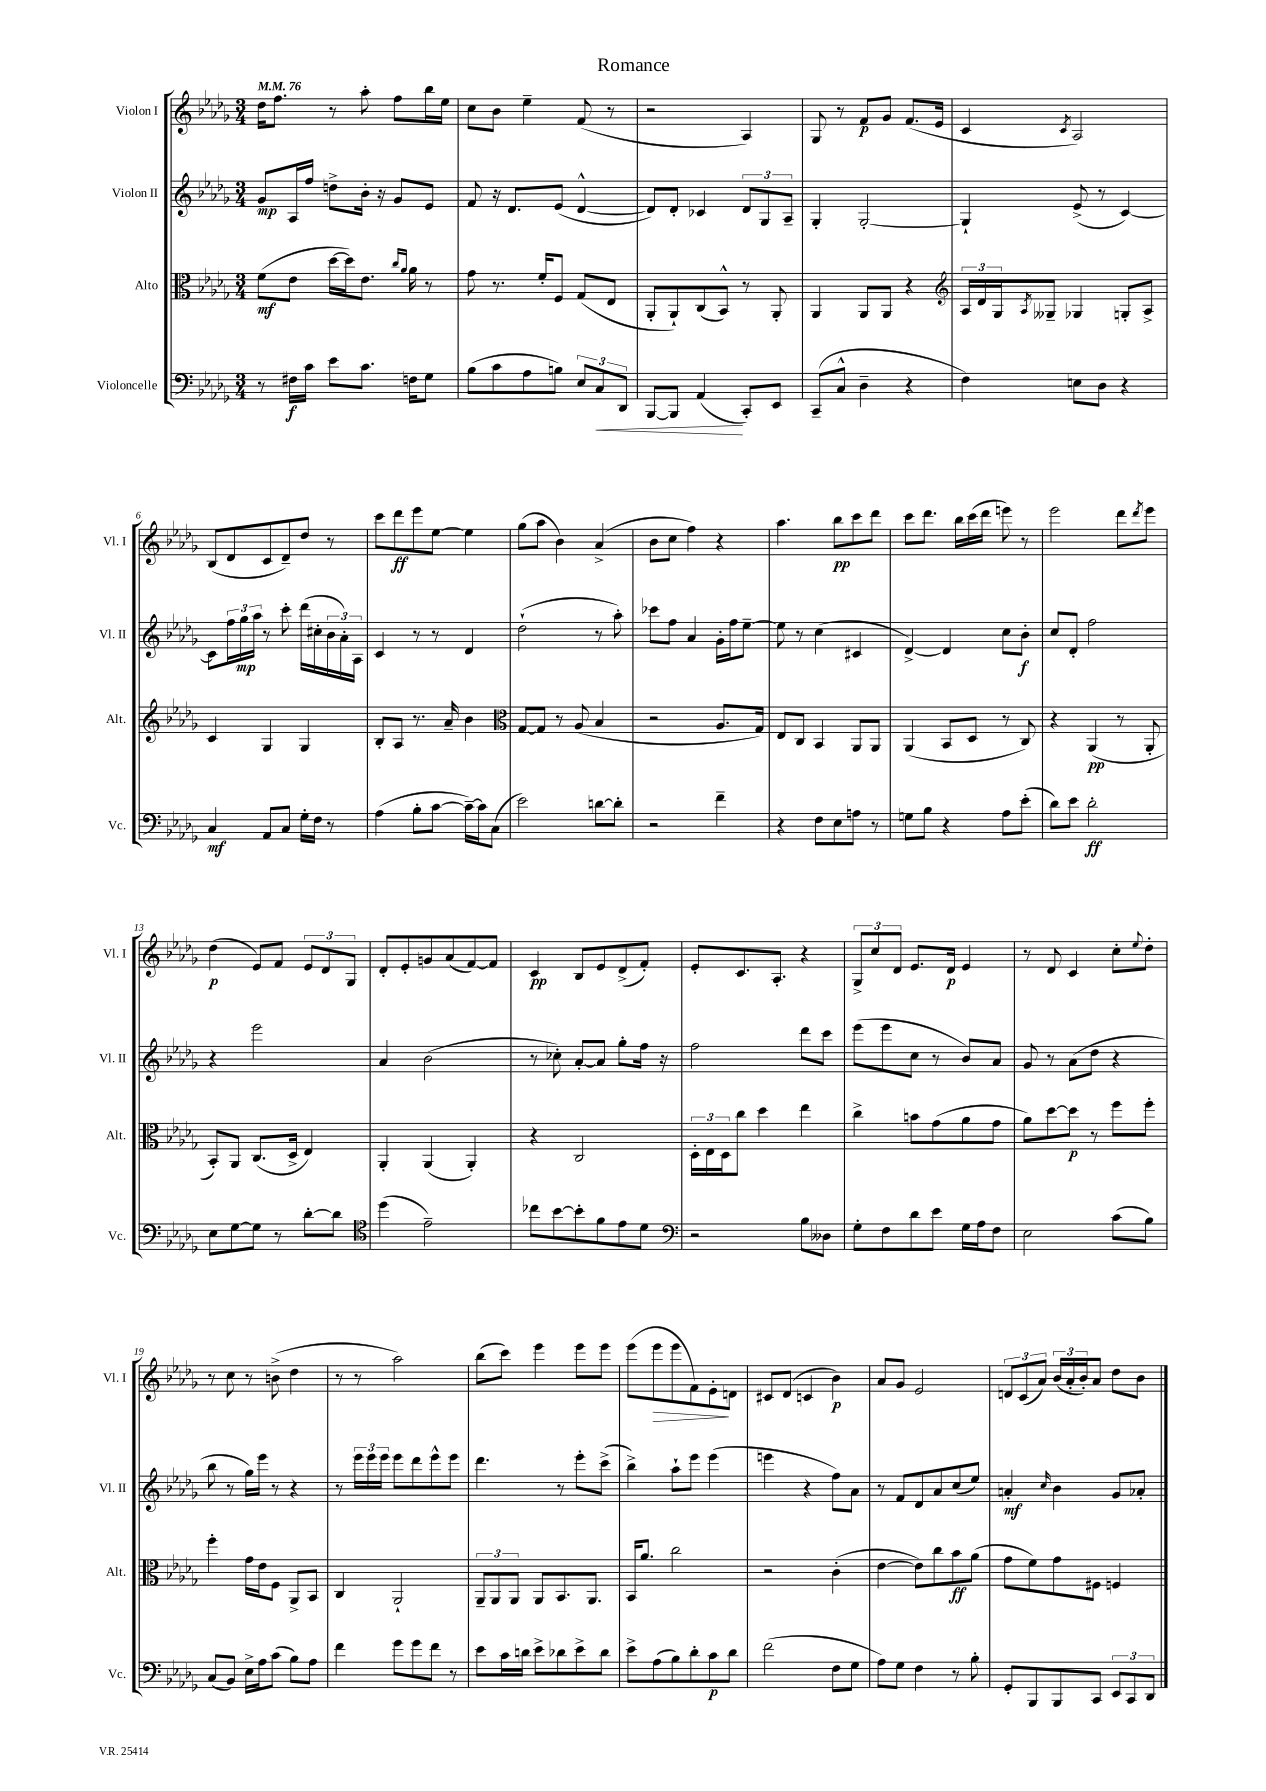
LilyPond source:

\header { title = "Romance" }
<<
\new StaffGroup <<
\new Staff = "s0" \with { instrumentName = "Violon I" shortInstrumentName = "Vl. I" } {
    \clef treble \key des \major \numericTimeSignature \time 3/4 \tempo 4 = 76
    des''16 f''8. r8 aes''8-. f''8 bes''16 ees''16 |
    c''8 bes'8 ees''4-- f'8( r8 |
    r2 aes4) |
    ges8 r8 f'8\p ges'8 f'8.( ees'16 |
    c'4 \acciaccatura { c'8 } aes2) |
    bes8( des'8 c'8 des'8--) des''8 r8 |
    c'''8 des'''8\ff ees'''8 ees''8~ ees''4 |
    ges''8( aes''8 bes'4) aes'4->( |
    bes'8 c''8 f''4) r4 |
    aes''4. bes''8\pp c'''8 des'''8 |
    c'''8 des'''8. bes''16 c'''16( des'''16 e'''8) r8 |
    ees'''2 des'''8 \acciaccatura { des'''8 } ees'''8 |
    des''4\p( ees'8) f'8 \tuplet 3/2 { ees'8 des'8 ges8 } |
    des'8-. ees'8-. g'8 aes'8( f'8~) f'8 |
    c'4\pp bes8 ees'8 des'8->( f'8-.) |
    ees'8-. c'8. aes8.-. r4 |
    \tuplet 3/2 { ges8-> c''8 des'8 } ees'8. des'16\p ees'4 |
    r8 des'8 c'4 c''8-. \appoggiatura { ees''8 } des''8-. |
    r8 c''8 r8 b'8->( des''4 |
    r8 r8 aes''2) |
    bes''8( c'''8) ees'''4 ees'''8 ees'''8 |
    ees'''8( ees'''8\> ees'''8 f'8) ees'8-.\! d'8 |
    cis'8 des'8( c'4 bes'4\p) |
    aes'8 ges'8 ees'2 |
    \tuplet 3/2 { d'8 c'8( aes'8) } \tuplet 3/2 { bes'16( aes'16-. bes'16-.) } aes'8 des''8 bes'8 \bar "|." |
}
\new Staff = "s1" \with { instrumentName = "Violon II" shortInstrumentName = "Vl. II" } {
    \clef treble \key des \major \numericTimeSignature \time 3/4
    ges'8\mp aes16 f''16 d''8-> bes'16-. r16 ges'8 ees'8 |
    f'8 r16 des'8. ees'8( des'4~-^ |
    des'8) des'8-. ces'4 \tuplet 3/2 { des'8 ges8 aes8-- } |
    ges4-. ges2~-. |
    ges4-! ees'8->( r8 c'4~) |
    c'8 \tuplet 3/2 { f''16 ges''16\mp aes''16 } r8 c'''8-. des'''16( cis''16-. \tuplet 3/2 { bes'16 aes'16-.) aes16 } |
    c'4 r8 r8 des'4 |
    des''2-!( r8 aes''8-.) |
    ces'''8 f''8 aes'4 ges'16-. f''16 ees''8~-- |
    ees''8 r8 c''4( cis'4 |
    des'4~->) des'4 c''8 bes'8-.\f |
    c''8 des'8-. f''2 |
    r4 ees'''2 |
    aes'4 bes'2( |
    r8 ces''8-.) aes'8~-. aes'8 ges''8-. f''16 r16 |
    f''2 des'''8 c'''8 |
    ees'''8( ees'''8 c''8 r8 bes'8) aes'8 |
    ges'8 r8 aes'8( des''8 r4 |
    bes''8 r8 ges''16) ees'''16 r8 r4 |
    r8 \tuplet 3/2 { ees'''16 ees'''16 ees'''16 } ees'''8 des'''8 ees'''8-^ ees'''8 |
    des'''4. r8 ees'''8-. c'''8->( |
    bes''4->) aes''8-! ees'''8 ees'''4( |
    e'''4 r4 f''8) aes'8 |
    r8 f'8 des'8 aes'8 c''8( ees''8) |
    a'4-.\mf \grace { c''16 } bes'4 ges'8 aes'8-. \bar "|." |
}
\new Staff = "s2" \with { instrumentName = "Alto" shortInstrumentName = "Alt." } {
    \clef alto \key des \major \numericTimeSignature \time 3/4
    f'8\mf( ees'8 des''16~ des''16) ees'8. \grace { c''16 aes'16 } aes'16 r8 |
    ges'8 r8. f'16-. f8 ges8( ees8 |
    aes,8-. aes,8-!) c8( bes,8-^) r8 aes,8-. |
    aes,4 aes,8 aes,8 r4 |
    \clef treble \tuplet 3/2 { aes16 des'16 ges16 } \acciaccatura { aes8 } geses8-- ges4 g8-. aes8-> |
    c'4 ges4 ges4 |
    bes8-. aes8 r8. aes'16-- bes'4 |
    \clef alto ges8~ ges8 r8 aes8( bes4 |
    r2 aes8. ges16) |
    ees8 c8 bes,4 aes,8 aes,8 |
    aes,4( bes,8 des8 r8 c8) |
    r4 aes,4\pp( r8 aes,8-. |
    bes,8-.) aes,8 c8.( des16-> ees4) |
    aes,4-. aes,4( aes,4-.) |
    r4 c2 |
    \tuplet 3/2 { des16-. ees16 des16 } c''8 des''4 ees''4 |
    c''4-> b'8 ges'8( aes'8 ges'8 |
    aes'8) des''8~ des''8\p r8 f''8 f''8-. |
    f''4-. ges'16 ees'16 f8 aes,8-> bes,8 |
    c4 aes,2-! |
    \tuplet 3/2 { aes,8-- aes,8 aes,8 } aes,8 bes,8. aes,8. |
    bes,16 aes'8. c''2 |
    r2 c'4-.( |
    ees'4~ ees'8) c''8 bes'8\ff aes'8( |
    ges'8 f'8) ges'8 fis8 f4 \bar "|." |
}
\new Staff = "s3" \with { instrumentName = "Violoncelle" shortInstrumentName = "Vc." } {
    \clef bass \key des \major \numericTimeSignature \time 3/4
    r8 fis16\f c'16 ees'8 c'8. f16 ges8 |
    bes8( c'8 aes8 b8) \tuplet 3/2 { ees8 c8\< des,8 } |
    bes,,8~ bes,,8 aes,4\!( c,8-.) ees,8 |
    c,8--( c8-^ des4-- r4 |
    f4) e8 des8 r4 |
    c4\mf aes,8 c8 ges16-. f16 r8 |
    aes4( bes8-. c'8~ c'16~--) c'16 c8( |
    ees'2) d'8~ d'8-. |
    r2 f'4-- |
    r4 f8 ees8 a8 r8 |
    g8 bes8 r4 aes8 ees'8-.( |
    des'8) ees'8 des'2-.\ff |
    ees8 ges8~ ges8 r8 des'8~-. des'8 |
    \clef tenor des''4( ees'2--) |
    ces''8 bes'8~ bes'8-. f'8 ees'8 des'8 |
    \clef bass r2 bes8 deses8 |
    ges8-. f8 des'8 ees'8 ges16 aes16 f8 |
    ees2 c'8( bes8) |
    c8( bes,8) ees16-> aes16 c'8( bes8) aes8 |
    f'4 ges'8 ges'8 f'8 r8 |
    ees'8 c'16 d'16 ees'8-> des'8 ees'8-> des'8 |
    ees'8-> aes8( bes8) des'8-. c'8\p des'8 |
    f'2( f8 ges8 |
    aes8) ges8 f4 r8 bes8-. |
    ges,8-. bes,,8 bes,,8 c,8 \tuplet 3/2 { ees,8 c,8 des,8 } \bar "|." |
}
>>
>>
